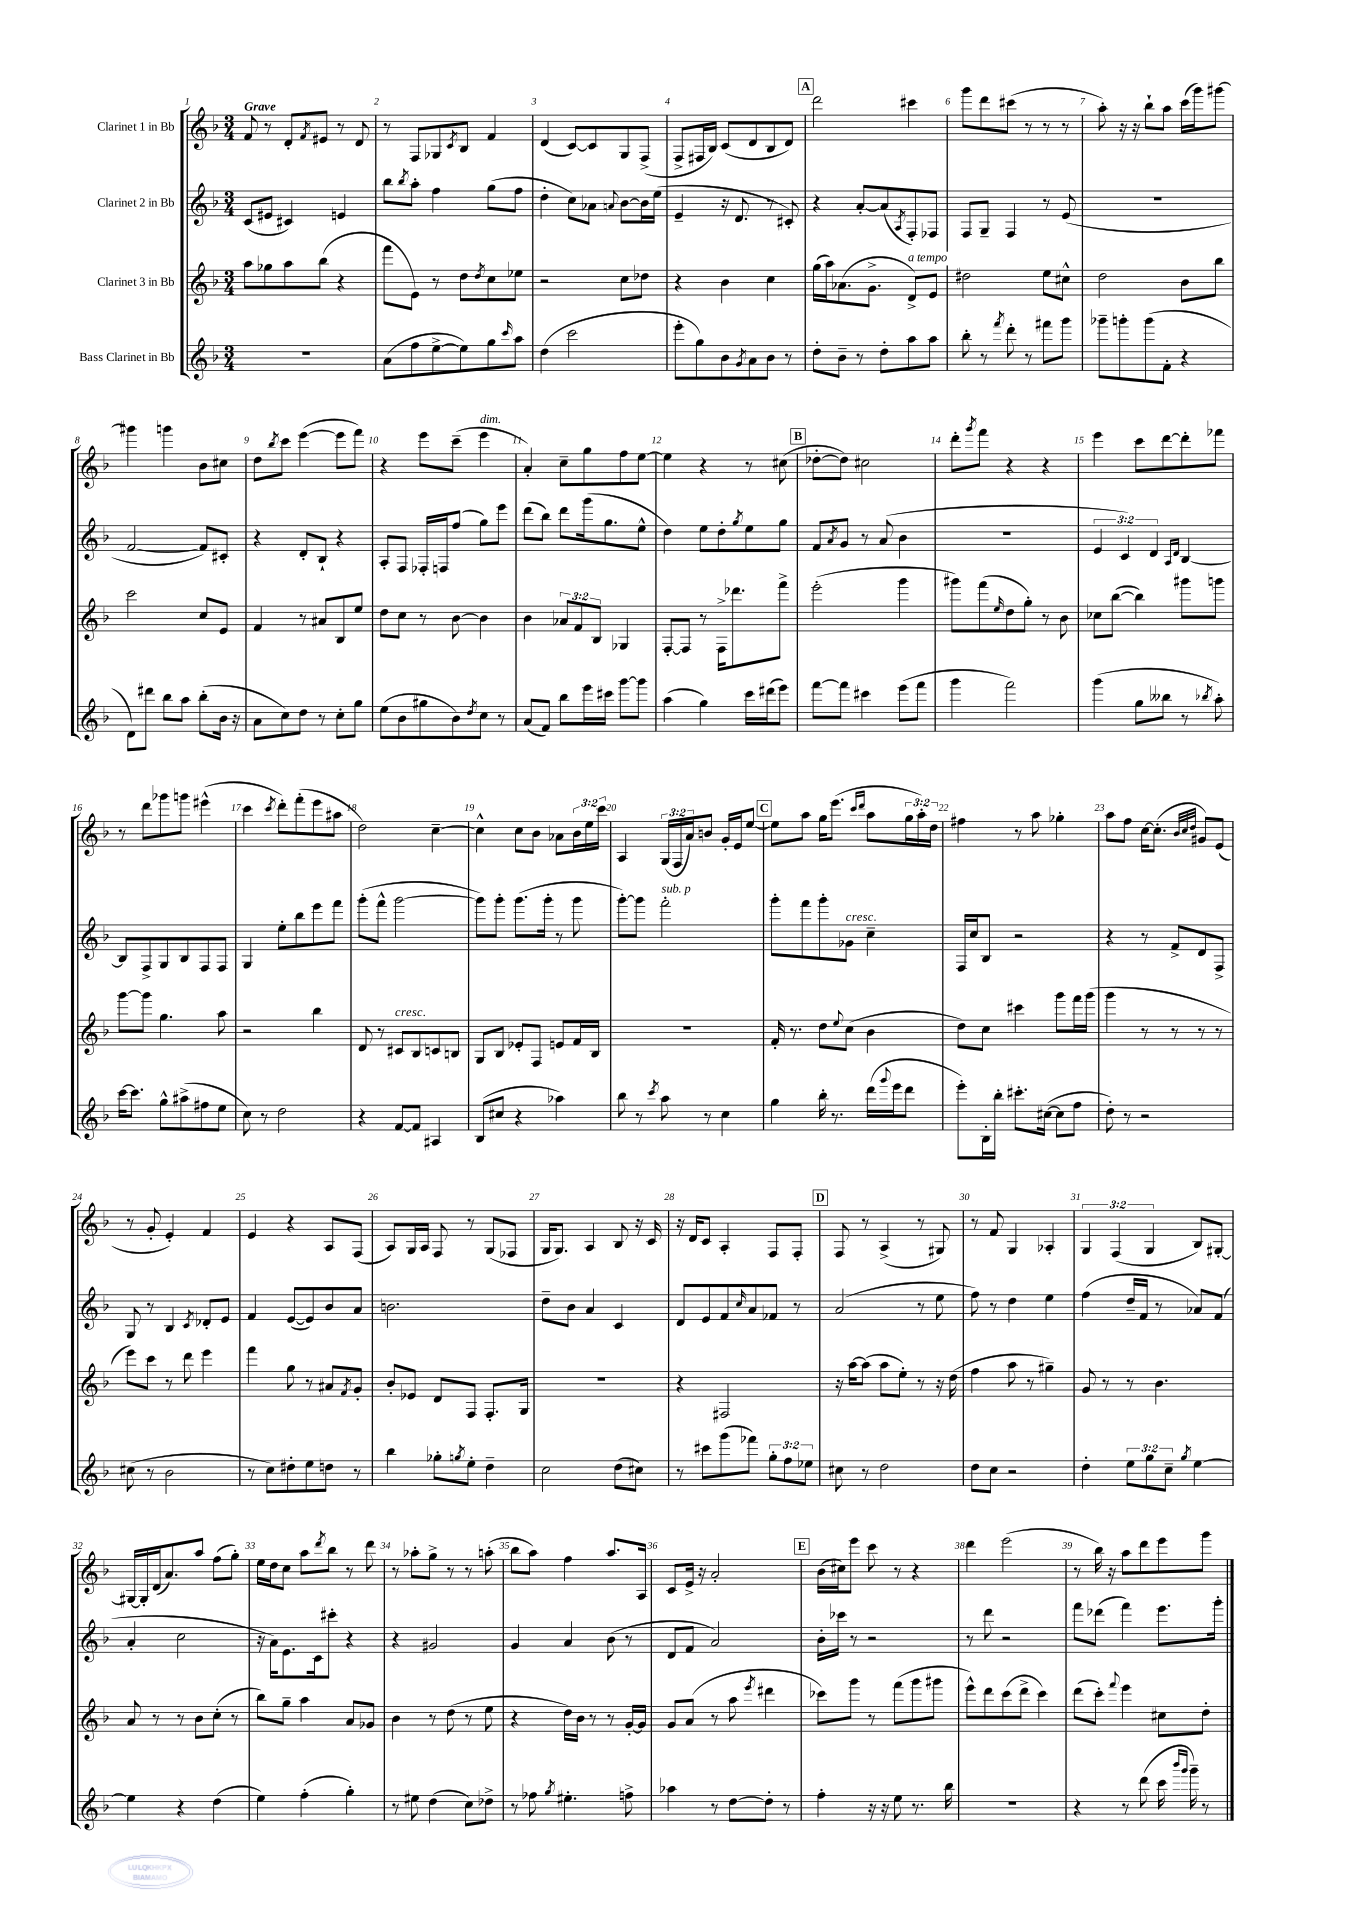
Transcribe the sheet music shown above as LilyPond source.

<<
\new StaffGroup <<
\new Staff = "s0" \with { instrumentName = "Clarinet 1 in Bb" } {
    \clef treble \key f \major \numericTimeSignature \time 3/4 \override Staff.TupletNumber.text = #tuplet-number::calc-fraction-text \tempo "Grave"
    f'8 r8 d'8-. \acciaccatura { f'8 } eis'8 r8 d'8 |
    r8 f8 ges8 \acciaccatura { c'8 } bes8 f'4 |
    d'4( c'8~) c'8 g8 f8->( |
    f8-> fis16 bes16) c'8( d'8 bes8 d'8) |
    \mark \markup { \box "A" } d'''2 cis'''4 |
    g'''8 d'''8 cis'''8( r8 r8 r8 |
    a''8-.) r16 r16 bes''8-! a''8 c'''16( g'''16) gis'''8~ |
    gis'''4 g'''4 bes'8 cis''8 |
    d''8 \acciaccatura { bes''8 } c'''8 e'''4~( e'''8 f'''8) |
    r4 e'''8 c'''8--( e'''4^\markup { \italic "dim." } |
    a'4-.) c''8-- g''8 f''8 e''8~ |
    e''4 r4 r8 cis''8( |
    \mark \markup { \box "B" } des''8~-. des''8) cis''2 |
    d'''8-. \acciaccatura { g'''8 } f'''8 r4 r4 |
    e'''4 c'''8 d'''8~ d'''8-. fes'''8 |
    r8 d'''8 ges'''8 g'''8 eis'''4-^( |
    c'''4 \acciaccatura { c'''8 } d'''8-.) f'''8-.( e'''8 ais''8 |
    d''2) c''4~-- |
    c''4-^ c''8 bes'8 aes'8 \tuplet 3/2 { bes'16 e''16 c'''16 } |
    a4 \tuplet 3/2 { g16( f16 a'16) } b'8 g'16-. e'16 e''8~ |
    \mark \markup { \box "C" } e''8 a''8 g''16 e'''8.( \grace { c'''16 d'''16 } a''8 \tuplet 3/2 { g''16 a''16-.) d''16 } |
    fis''4 r8 a''8 ges''4-. |
    a''8 f''8 c''16~ c''8.-.( \grace { bes'32 c''32 d''32 } gis'8) e'8( |
    r8 g'8-. e'4-.) f'4 |
    e'4 r4 a8 f8( |
    a8) g16 a16 f8 r8 g8( fes8 |
    g16 g8.) a4 bes8 r16 c'16 |
    r16 d'16 c'8 a4-. f8 f8-. |
    \mark \markup { \box "D" } f8 r8 a4->( r8 gis8) |
    r8 f'8 g4 aes4-. |
    \tuplet 3/2 { g4 f4( g4 } bes8) gis8~-. |
    gis16~ gis16-. d'16( a'8.) a''8 f''8( g''8-.) |
    e''16 d''16 c''8 a''8 \acciaccatura { d'''8 } bes''8 r8 d'''8 |
    r8 aes''8-. g''8-> r8 r8 a''8-.( |
    bes''8 a''8) f''4 a''8. a16 |
    c'8 e'16-> r16 a'2-. |
    \mark \markup { \box "E" } bes'16( cis''16) e'''8 c'''8 r8 r4 |
    d'''4 e'''2( |
    r8 bes''16) r16 a''8 d'''8 e'''8 g'''8 \bar "|." |
}
\new Staff = "s1" \with { instrumentName = "Clarinet 2 in Bb" } {
    \clef treble \key f \major \numericTimeSignature \time 3/4 \override Staff.TupletNumber.text = #tuplet-number::calc-fraction-text
    c'8( eis'8 cis'4) e'4 |
    bes''8 \acciaccatura { bes''8 } a''8-. f''4 g''8( f''8 |
    d''4-. c''8) aes'8 \appoggiatura { a'8 } bes'8~ bes'16 e''16( |
    e'4-- r16 d'8. r8 cis'8-.) |
    \mark \markup { \box "A" } r4 a'8~-. a'8( \acciaccatura { a8 } f8-.) fes8 |
    f8 g8-- f4 r8 e'8( |
    R2. |
    f'2~ f'8) cis'8-. |
    r4 d'8-. bes8-! r4 |
    a8-. f8 fes16-. f16 f''8( g''8) e'''8 |
    d'''8( bes''8) d'''8 g'''16( g''8. e''8-^ |
    d''4) e''8 d''8-. \acciaccatura { g''8 } e''8 g''8 |
    \mark \markup { \box "B" } f'8 \acciaccatura { a'8 } g'8 r8 a'8( bes'4 |
    R2. |
    \tuplet 3/2 { e'4 c'4) d'4 } \grace { a16 d'16 } bes4~ |
    bes8 f8-> g8 bes8 f8 f8 |
    g4 e''8-. bes''8 e'''8 f'''8 |
    g'''8-.( f'''8-^ g'''2~ |
    g'''8) g'''8-. g'''8.( g'''16-. r8 g'''8 |
    g'''8~-.) g'''8 f'''2-.^\markup { \italic "sub. p" } |
    \mark \markup { \box "C" } g'''8-. f'''8 g'''8-. ges'8^\markup { \italic "cresc." } c''4-- |
    f16 c''16 bes8 r2 |
    r4 r8 f'8-> d'8 f8-> |
    g8 r8 bes4 \acciaccatura { c'8 } des'8-. e'8 |
    f'4 e'8~( e'8) bes'8 a'8 |
    b'2. |
    d''8-- bes'8 a'4 c'4 |
    d'8 e'8 f'8 \grace { c''16 } a'8 fes'8 r8 |
    \mark \markup { \box "D" } a'2( r8 e''8 |
    f''8) r8 d''4 e''4 |
    f''4( d''16-- f'16 r8 aes'8) f'8( |
    a'4-. c''2 |
    r16 a'16) e'8. c'16 cis'''8-. r4 |
    r4 gis'2 |
    g'4 a'4 bes'8( r8 |
    d'8 f'8 a'2) |
    \mark \markup { \box "E" } bes'16-. ces'''16 r8 r2 |
    r8 d'''8 r2 |
    f'''8 des'''8( f'''4) e'''8. g'''16-. \bar "|." |
}
\new Staff = "s2" \with { instrumentName = "Clarinet 3 in Bb" } {
    \clef treble \key f \major \numericTimeSignature \time 3/4 \override Staff.TupletNumber.text = #tuplet-number::calc-fraction-text
    a''8 ges''8 a''8 bes''8( r4 |
    f'''8 e'8) r8 d''8 \acciaccatura { d''8 } c''8 ees''8 |
    r2 c''8 des''8 |
    r4 bes'4 c''4 |
    \mark \markup { \box "A" } g''16( a''16) aes'8.( g'8.-> d'8->^\markup { \italic "a tempo" }) e'8 |
    dis''2 e''8 cis''8-^ |
    d''2 bes'8 bes''8 |
    c'''2 c''8 e'8 |
    f'4 r8 ais'8 bes8 e''8 |
    d''8 c''8 r8 bes'8~ bes'4 |
    bes'4 \tuplet 3/2 { aes'8 f'8 bes8 } ges4 |
    f8~-. f8 r8 f16-> des'''8. f'''8-> |
    \mark \markup { \box "B" } e'''2-.( g'''4 |
    gis'''8) f'''8( \grace { e''16 } d''8 g''8-.) r8 bes'8 |
    ces''8 bes''8~( bes''4) gis'''8 g'''8 |
    g'''8~ g'''8 g''4. a''8 |
    r2 bes''4 |
    d'8 r8 cis'8^\markup { \italic "cresc." } bes8 c'8 b8 |
    g8 bes8 ees'8-. f8 e'8 f'16 bes16 |
    R2. |
    \mark \markup { \box "C" } f'16-. r8. d''8 \appoggiatura { e''8 } c''8( bes'4 |
    d''8) c''8 cis'''4 g'''8 f'''16 g'''16( |
    g'''4 r8 r8 r8 r8 |
    e'''8) c'''8 r8 d'''8 e'''4 |
    f'''4 g''8 r8 ais'8 \acciaccatura { f'8 } g'8-. |
    bes'8-. ees'8 d'8 f8 f8.-. g16 |
    R2. |
    r4 fis2 |
    \mark \markup { \box "D" } r16 a''16~ a''8( a''8 e''8-.) r8 r16 d''16( |
    f''4 a''8 r8 gis''4--) |
    g'8 r8 r8 bes'4. |
    a'8 r8 r8 bes'8 c''8-.( r8 |
    bes''8) g''8-- a''4 a'8 ges'8 |
    bes'4 r8 d''8( r8 e''8 |
    r4 d''16) bes'16 r8 r8 g'16~-. g'16 |
    g'8 a'8( r8 a''8 \acciaccatura { e'''8 } dis'''4 |
    \mark \markup { \box "E" } ces'''8) g'''8 r8 f'''8( g'''8 gis'''8 |
    e'''8-^) d'''8 c'''8( d'''8-> c'''4) |
    d'''8( c'''8-.) \appoggiatura { f'''8 } e'''4 cis''8 d''8-. \bar "|." |
}
\new Staff = "s3" \with { instrumentName = "Bass Clarinet in Bb" } {
    \clef treble \key f \major \numericTimeSignature \time 3/4 \override Staff.TupletNumber.text = #tuplet-number::calc-fraction-text
    R2. |
    a'8( f''8 e''8~-> e''8) g''8 \grace { c'''16 } a''8 |
    d''4( c'''2 |
    e'''8-. g''8) bes'8 \acciaccatura { g'8 } a'8 bes'8 r8 |
    \mark \markup { \box "A" } d''8-. bes'8-- r8 d''8-. a''8 a''8 |
    bes''8-. r8 \acciaccatura { f'''8 } d'''8-. r8 fis'''8 g'''8 |
    ges'''8-- g'''8-. g'''8( f'8-. r4 |
    d'8) dis'''8 bes''8 a''8 bes''8-.( bes'16 r16 |
    a'8 c''8) d''8 r8 c''8-. g''8 |
    e''8( bes'8 gis''8 bes'8) \acciaccatura { d''8 } c''8 r8 |
    a'8( f'8) bes''8 e'''16 cis'''16 g'''8~ g'''8 |
    a''4( g''4) c'''16 dis'''16( e'''8) |
    \mark \markup { \box "B" } f'''8~ f'''8 cis'''4 e'''8( f'''8 |
    g'''4 f'''2) |
    g'''4( g''8 beses''8 r8 \acciaccatura { bes''8 } a''8-.) |
    c'''16~ c'''8. g''8-^ ais''8->( fis''8 e''8 |
    c''8) r8 d''2 |
    r4 f'8~ f'8 ais4 |
    bes8( cis''8 r4 aes''4) |
    bes''8 r8 \acciaccatura { c'''8 } a''8 r8 c''4 |
    \mark \markup { \box "C" } g''4 bes''16-. r8. d'''16( \appoggiatura { g'''8 } e'''16 d'''8 |
    e'''8-.) bes16-. bes''16-. cis'''8.-. cis''16~( cis''8 f''8 |
    d''8-.) r8 r2 |
    cis''8( r8 bes'2 |
    r8 c''8) dis''8-. e''8 d''8 r8 |
    bes''4 ges''8-. \acciaccatura { g''8 } e''8-. d''4-- |
    c''2 d''8( cis''8) |
    r8 cis'''8 g'''8( fes'''8) \tuplet 3/2 { g''8-. f''8 ees''8 } |
    \mark \markup { \box "D" } cis''8 r8 d''2 |
    d''8 c''8 r2 |
    d''4-. \tuplet 3/2 { e''8 g''8 c''8-- } \acciaccatura { g''8 } e''4~ |
    e''4 r4 d''4( |
    e''4) f''4-.( g''4-.) |
    r8 eis''8 d''4( c''8) des''8-> |
    r8 fes''8 \acciaccatura { g''8 } eis''4.-. f''8-> |
    aes''4 r8 d''8~ d''8-. r8 |
    \mark \markup { \box "E" } f''4-. r16 r16 e''8 r8. bes''16 |
    R2. |
    r4 r8 d'''8( c'''16 \grace { bes'''16 g'''16 } g'''16--) r8 \bar "|." |
}
>>
>>
\layout { \context { \Score \override BarNumber.break-visibility = ##(#f #t #t) barNumberVisibility = #all-bar-numbers-visible } }
